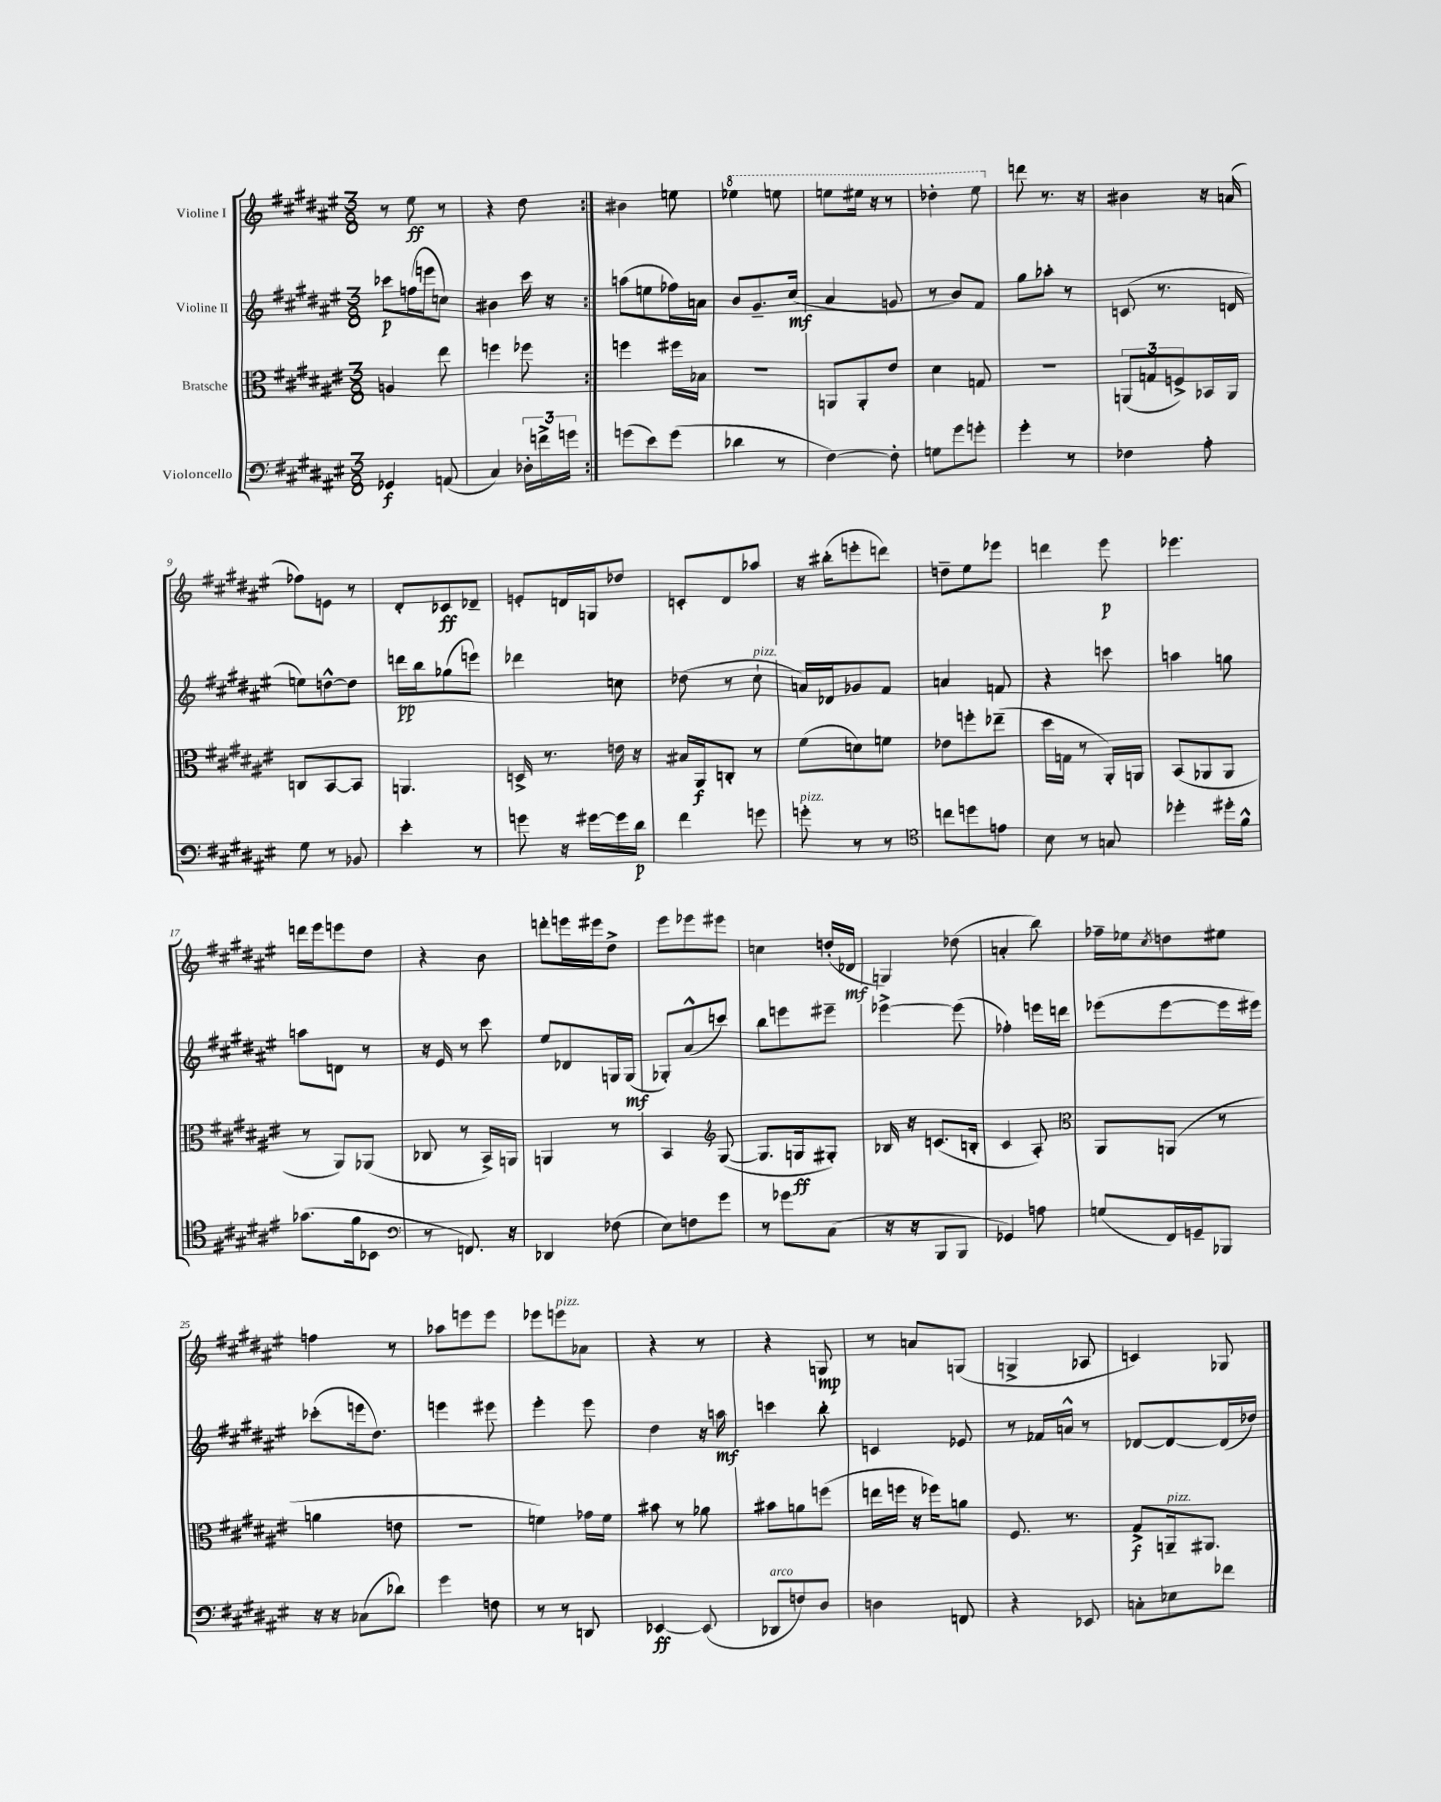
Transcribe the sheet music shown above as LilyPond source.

<<
\new StaffGroup <<
\new Staff = "s0" \with { instrumentName = "Violine I" } {
    \clef treble \key fis \major \numericTimeSignature \time 3/8
    \repeat volta 2 { r8 eis''8\ff r8 |
    r4 dis''8 | }
    bis'4 e''8 |
    \ottava #1 ees'''4 e'''8 |
    e'''8 eis'''16 r16 r8 |
    des'''4-. eis'''8 \ottava #0 |
    d'''8 r8. r16 |
    bis'4 r16 a'16( |
    fes''8) e'8 r8 |
    dis'8-. ces'8\ff des'8-- |
    e'8-. d'16 g16 des''8 |
    c'8-. dis'8 aes''8 |
    r16 bis''16-.( e'''8-. d'''8) |
    d''8-- eis''8 ees'''8 |
    d'''4 eis'''8\p |
    ees'''4. |
    d'''16 eis'''16 e'''8 dis''8 |
    r4 b'8 |
    d'''8-. e'''16 eis'''16 dis''8-> |
    eis'''8 ees'''8 eis'''8 |
    c''4 d''16-.( des'16\mf |
    g4) des''8( |
    a'4-. b''8) |
    fes''16-- ees''16 \acciaccatura { cis''8 } d''8 eis''8 |
    f''4 r8 |
    aes''8 e'''8 e'''8 |
    ees'''8 e'''8^\markup { \italic "pizz." } aes'8 |
    r4 r8 |
    r4 g8\mp |
    r8 a'8 g8( |
    g4-> aes8 |
    c'4) ges8 \bar "|." |
}
\new Staff = "s1" \with { instrumentName = "Violine II" } {
    \clef treble \key fis \major \numericTimeSignature \time 3/8
    \repeat volta 2 { ces'''8\p f''16( e'''16 c''8) |
    bis'4 cis'''16 r16 | }
    a''8( e''8 fes''16) a'16 |
    b'8 gis'8.-- cis''16\mf( |
    ais'4 g'8 |
    r8 b'8) fis'8 |
    gis''8 aes''8-. r8 |
    c'8( r8. d'16 |
    e''8) d''8~-^ d''8 |
    d'''16\pp b''16 ges''8( e'''8) |
    des'''4 c''8 |
    des''8( r8 cis''8-!^\markup { \italic "pizz." } |
    a'16) des'16 ges'8 fis'8 |
    a'4 f'8 |
    r4 c'''8 |
    a''4 g''8 |
    a''8 d'8 r8 |
    r16 eis'16 r8 cis'''8 |
    eis''8 des'8 g16 g16\mf( |
    ges8-.) ais'8-^( c'''8) |
    b''8 e'''8 eis'''8-- |
    ees'''4~-> ees'''8( |
    fes''4-.) e'''16 d'''16 |
    ees'''8( ees'''8~ ees'''16 eis'''16) |
    ces'''8-.( e'''16 dis''8.) |
    e'''4 eis'''8 |
    eis'''4-. eis'''8 |
    dis''4 r16 a''16\mf |
    c'''4 b''8-. |
    c'4 ees'8 |
    r8 fes'16 a'16-^ r8 |
    des'8~ des'8~ des'16( des''16) \bar "|." |
}
\new Staff = "s2" \with { instrumentName = "Bratsche" } {
    \clef alto \key fis \major \numericTimeSignature \time 3/8
    \repeat volta 2 { a4 eis''8 |
    f''4 fes''8 | }
    f''4 fis''16 bes16 |
    R4. |
    a,8 a,8-. eis'8 |
    dis'4 g8 |
    R4. |
    \tuplet 3/2 { a,8( g8 f8->) } bes,16 a,16 |
    c8 b,8~ b,8 |
    a,4. |
    d16-> r8. e'16 r16 |
    bis16 ais,16\f c8-. r8 |
    fis'8( d'8) f'8 |
    ees'8 f''8-. ees''8--( |
    dis''16 g16 r8 ais,16-.) a,16 |
    b,8( aes,8 aes,8 |
    r8 ais,8) aes,8( |
    ces8 r8 b,16->) a,16 |
    a,4 r8 |
    b,4 \clef treble gis8~( |
    gis8. g16\ff gis8-.) |
    bes16 r16 c'8.( b16-. |
    cis'4 ais8-.) |
    \clef alto ais,8 a,8( r8 |
    a'4 e'8 |
    R4. |
    f'4) ges'16 f'16 |
    bis'8 r8 aes'8 |
    bis'8 a'8 f''8( |
    e''16 f''16 r16 fes''16) a'8 |
    fis8. r8. |
    gis8->\f a,16--^\markup { \italic "pizz." } ais,8. \bar "|." |
}
\new Staff = "s3" \with { instrumentName = "Violoncello" } {
    \clef bass \key fis \major \numericTimeSignature \time 3/8
    \repeat volta 2 { ges,4\f a,8( |
    cis4) \tuplet 3/2 { des16-. f'16-> g'16 } | }
    g'8( eis'8) g'8( |
    des'4 r8 |
    fis4~) fis8-. |
    g8 gis'8 g'8-. |
    gis'4-. r8 |
    fes4 ais8-. |
    gis8 r8 bes,8 |
    eis'4-. r8 |
    g'8 r16 gis'16~ gis'16 dis'16\p |
    fis'4 g'8 |
    g'8-.^\markup { \italic "pizz." } r8 r8 |
    \clef tenor c''8 d''8 e'8 |
    b8 r8 g8 |
    des''4-. dis''16-. fis'16-^ |
    ges'8.( fis'16 bes,8 |
    \clef bass r8 f,8.) r16 |
    des,4 fes8( |
    eis8) f8 gis'8 |
    r8 ges'8 cis8( |
    r16 r16 b,,8 b,,8 |
    ges,4) a8 |
    g8( fis,16) g,16-- bes,,8 |
    r16 r16 ces8( des'8) |
    gis'4 f8 |
    r8 r8 d,8 |
    ees,4~\ff ees,8( |
    des,8^\markup { \italic "arco" } f8) dis8 |
    d4 f,8 |
    r4 ees,8 |
    c8-. ees8 fes'8 \bar "|." |
}
>>
>>
